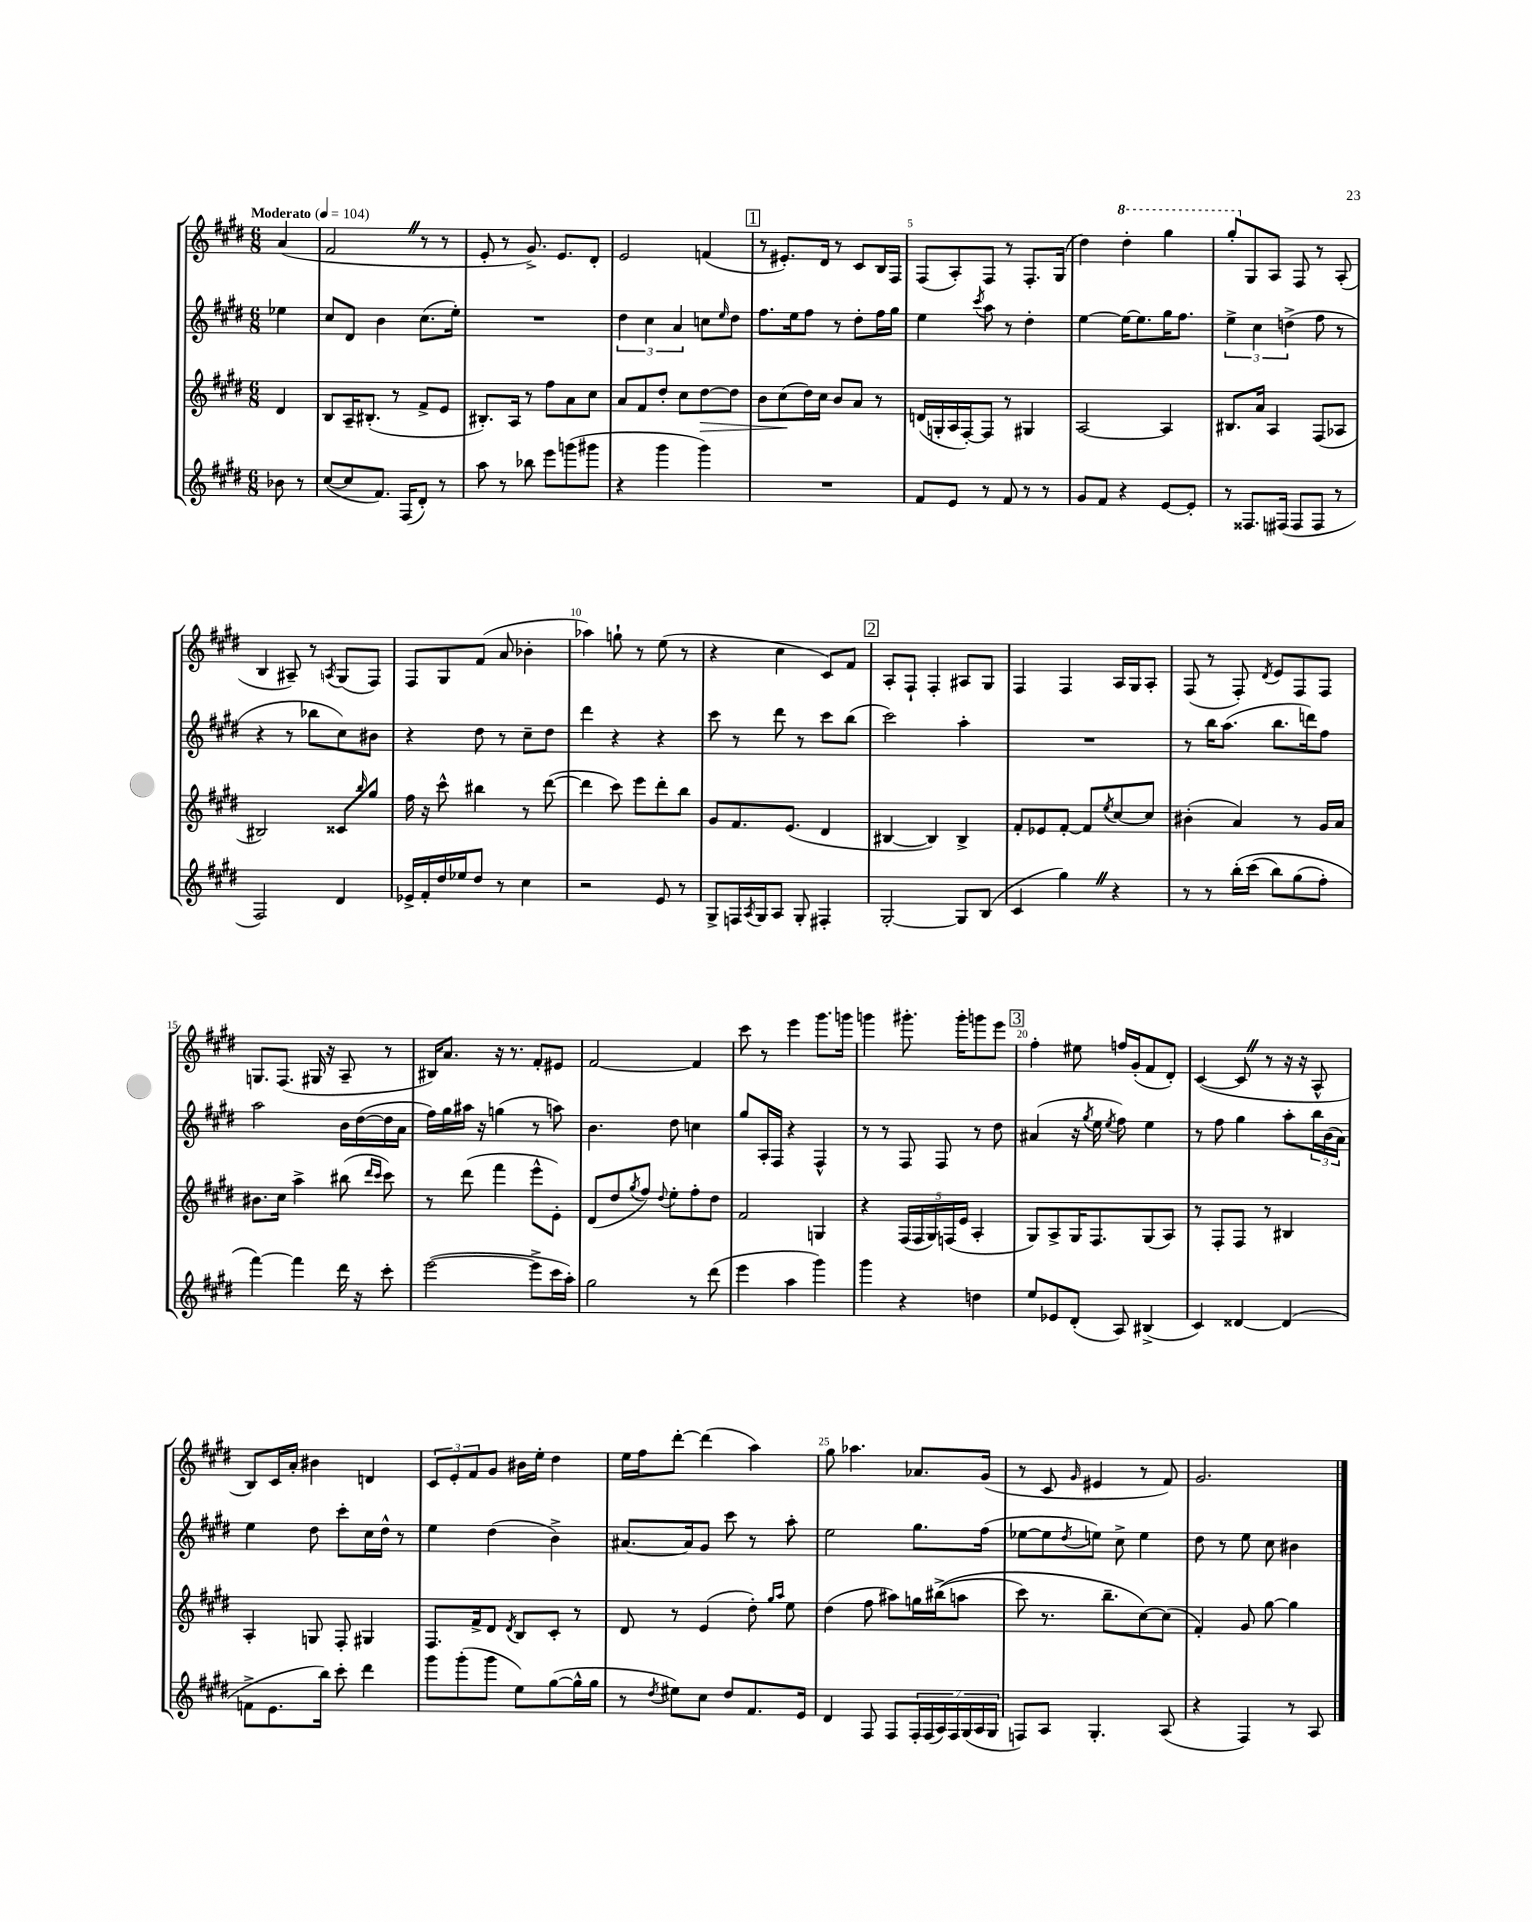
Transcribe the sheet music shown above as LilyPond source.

<<
\new StaffGroup <<
\new Staff = "s0" {
    \clef treble \key e \major \numericTimeSignature \time 6/8 \partial 4 \tempo "Moderato" 4 = 104
    a'4( |
    fis'2 \once \override BreathingSign.text = \markup { \musicglyph "scripts.caesura.straight" } \breathe r8 r8 |
    e'8-. r8 gis'8.->) e'8. dis'8-. |
    e'2 f'4( |
    \mark \markup { \box "1" } r8 eis'8.-.) dis'16 r8 cis'8 b16 fis16 |
    fis8( a8-.) fis8 r8 fis8.-. gis16( |
    dis''4) \ottava #1 dis'''4-. gis'''4 |
    gis'''8-. \ottava #0 gis8 a8 fis8 r8 a8-.( |
    b4 ais8--) r8 \acciaccatura { a8 } gis8( fis8) |
    fis8 gis8 fis'8( a'8 bes'4-. |
    aes''4) g''8-! r8 e''8( r8 |
    r4 cis''4 cis'8) fis'8 |
    \mark \markup { \box "2" } a8-. fis8-! fis4-. ais8 gis8 |
    fis4 fis4 a16 gis16 a8-. |
    fis8( r8 fis8-.) \acciaccatura { dis'8 } e'8 fis8 fis8 |
    g8. fis8.( gis16 r16 a8-- r8 |
    bis16) a'8. r16 r8. fis'8-. eis'8 |
    fis'2~ fis'4 |
    cis'''8 r8 e'''4 gis'''8. g'''16 |
    g'''4 gis'''8.-. gis'''16-. g'''8 e'''8 |
    \mark \markup { \box "3" } fis''4-. eis''8 f''16 gis'16-.( fis'8 dis'8-.) |
    cis'4~( cis'8 \once \override BreathingSign.text = \markup { \musicglyph "scripts.caesura.straight" } \breathe r8 r16 r16 a8-^ |
    b8) cis'16 a'16-. bis'4 d'4 |
    \tuplet 3/2 { cis'8 e'8-. fis'8 } gis'8 bis'16 e''16-. dis''4 |
    e''16 fis''16 dis'''8~-. dis'''4( a''4) |
    gis''8 aes''4. aes'8. gis'16( |
    r8 cis'8 \grace { gis'16 } eis'4 r8 fis'8) |
    gis'2. \bar "|." |
}
\new Staff = "s1" {
    \clef treble \key e \major \numericTimeSignature \time 6/8 \partial 4
    ees''4 |
    cis''8 dis'8 b'4 cis''8.( e''16-.) |
    R2. |
    \tuplet 3/2 { dis''4 cis''4 a'4 } c''8 \grace { e''16 } dis''8 |
    \mark \markup { \box "1" } fis''8. e''16 fis''8 r8 dis''8-. fis''16 gis''16 |
    e''4 \acciaccatura { cis'''8 } a''8 r8 dis''4-. |
    e''4~ e''16~ e''8. gis''16 fis''8. |
    \tuplet 3/2 { e''4-> cis''4 d''4->( } fis''8 r8 |
    r4 r8 bes''8 cis''8) bis'8 |
    r4 dis''8 r8 cis''8-- dis''8 |
    dis'''4 r4 r4 |
    cis'''8 r8 dis'''8 r8 cis'''8 b''8( |
    \mark \markup { \box "2" } cis'''2) a''4-. |
    R2. |
    r8 b''16 a''8.( b''8. d'''16) fis''8 |
    a''2 b'16 dis''16~( dis''16 a'16 |
    fis''16) gis''16 ais''16 r16 g''4( r8 a''8) |
    b'4. dis''8 c''4 |
    gis''8 a16-. fis16 r4 fis4-^ |
    r8 r8 fis8 fis8 r8 dis''8 |
    \mark \markup { \box "3" } ais'4( r16 \acciaccatura { gis''8 } e''16 \acciaccatura { e''8 } fis''8) e''4 |
    r8 fis''8 gis''4 a''8-. \tuplet 3/2 { b''16 b'16( a'16) } |
    e''4 dis''8 cis'''8-. cis''16 dis''16-^ r8 |
    e''4 dis''4( b'4->) |
    ais'8.~ ais'16 gis'8 cis'''8 r8 a''8-. |
    e''2 gis''8. fis''16( |
    ees''8~ ees''8 \acciaccatura { dis''8 } e''8) cis''8-> e''4 |
    dis''8 r8 e''8 cis''8 bis'4 \bar "|." |
}
\new Staff = "s2" {
    \clef treble \key e \major \numericTimeSignature \time 6/8 \partial 4
    dis'4 |
    b8 a16-- bis8.-.( r8 fis'8-> e'8 |
    bis8.-.) a16 r8 fis''8 a'8 cis''8 |
    a'8 fis'8 dis''8-. cis''8 dis''8~\> dis''8 |
    \mark \markup { \box "1" } b'8 cis''8\!( dis''16) cis''16 b'8 a'8 r8 |
    d'16( g16-. a16 fis16~-.) fis8 r8 gis4 |
    a2~ a4 |
    bis8. a'16 a4 fis8( aes8 |
    bis2) cisis'8 \grace { b''16 } gis''8 |
    fis''16 r16 cis'''8-^ bis''4 r8 dis'''8~( |
    dis'''4 cis'''8) e'''8 dis'''8-. b''8 |
    gis'8 fis'8. e'8.( dis'4 |
    \mark \markup { \box "2" } bis4~ bis4) bis4-> |
    fis'8-. ees'8 fis'8~-. fis'8 \acciaccatura { e''8 } cis''8~ cis''8 |
    bis'4-.( a'4) r8 gis'16 a'16 |
    bis'8. cis''16 a''4-> bis''8( \grace { dis'''16 cis'''16 } cis'''8) |
    r8 dis'''8( fis'''4 e'''8-^ e'8-.) |
    dis'8( dis''8 \acciaccatura { gis''8 } fis''8) \appoggiatura { dis''8 } e''8-. fis''8-. dis''8 |
    fis'2 g4 |
    r4 \tuplet 5/4 { fis16( fis16 gis16) f16( e'16 } a4-. |
    \mark \markup { \box "3" } gis8) a8-> gis16 fis8. gis8( a8) |
    r8 fis8-. fis8 r8 bis4 |
    a4-. g8 fis8-. gis4 |
    fis8. fis'16-> dis'8 \acciaccatura { dis'8 } b8 cis'8-. r8 |
    dis'8 r8 e'4( dis''8-.) \grace { gis''16 a''16 } e''8 |
    dis''4( fis''8 ais''8) g''16 bis''16->(\( a''8 |
    cis'''8) r8. b''8.-- cis''8~\) cis''8( |
    fis'4-.) gis'8 gis''8~ gis''4 \bar "|." |
}
\new Staff = "s3" {
    \clef treble \key e \major \numericTimeSignature \time 6/8 \partial 4
    bes'8 r8 |
    cis''8~( cis''8 fis'8.) fis16( dis'8-.) r8 |
    a''8 r8 bes''8 e'''8 g'''8( gis'''8 |
    r4 gis'''4 gis'''4) |
    \mark \markup { \box "1" } R2. |
    fis'8 e'8 r8 fis'8 r8 r8 |
    gis'8 fis'8 r4 e'8~ e'8-. |
    r8 fisis8. fis16( fis8 fis8 r8 |
    fis2) dis'4 |
    ees'16-> fis'16-. dis''16 ees''16 dis''8 r8 cis''4 |
    r2 e'8 r8 |
    gis8-> f16 \acciaccatura { a8 } gis16 a8 gis8-. fis4-. |
    \mark \markup { \box "2" } gis2~-. gis8 b8( |
    cis'4 gis''4) \once \override BreathingSign.text = \markup { \musicglyph "scripts.caesura.straight" } \breathe r4 |
    r8 r8 b''16-.\( cis'''16( b''8) gis''8( fis''8-.) |
    fis'''4~\) fis'''4 dis'''16 r16 cis'''8-. |
    e'''2~( e'''8-> cis'''16 a''16-.) |
    gis''2 r8 dis'''8( |
    e'''4 a''4 gis'''4) |
    gis'''4 r4 d''4 |
    \mark \markup { \box "3" } e''8 ees'8 dis'8-.( a8) bis4->( |
    cis'4) disis'4~ disis'4( |
    f'8-> e'8. b''16) cis'''8-. dis'''4 |
    gis'''8 gis'''8-.( gis'''8 e''8) gis''8~( gis''16-^ gis''16 |
    r8 \acciaccatura { dis''8 } eis''8) cis''8 dis''8 fis'8. e'16 |
    dis'4 fis8 fis8 \tuplet 7/4 { fis16-. fis16( a16) fis16 gis16( a16 gis16 } |
    f8) a8 gis4.-. a8( |
    r4 fis4) r8 a8 \bar "|." |
}
>>
>>
\layout { \context { \Score \override BarNumber.break-visibility = ##(#f #t #t) barNumberVisibility = #(every-nth-bar-number-visible 5) } }
